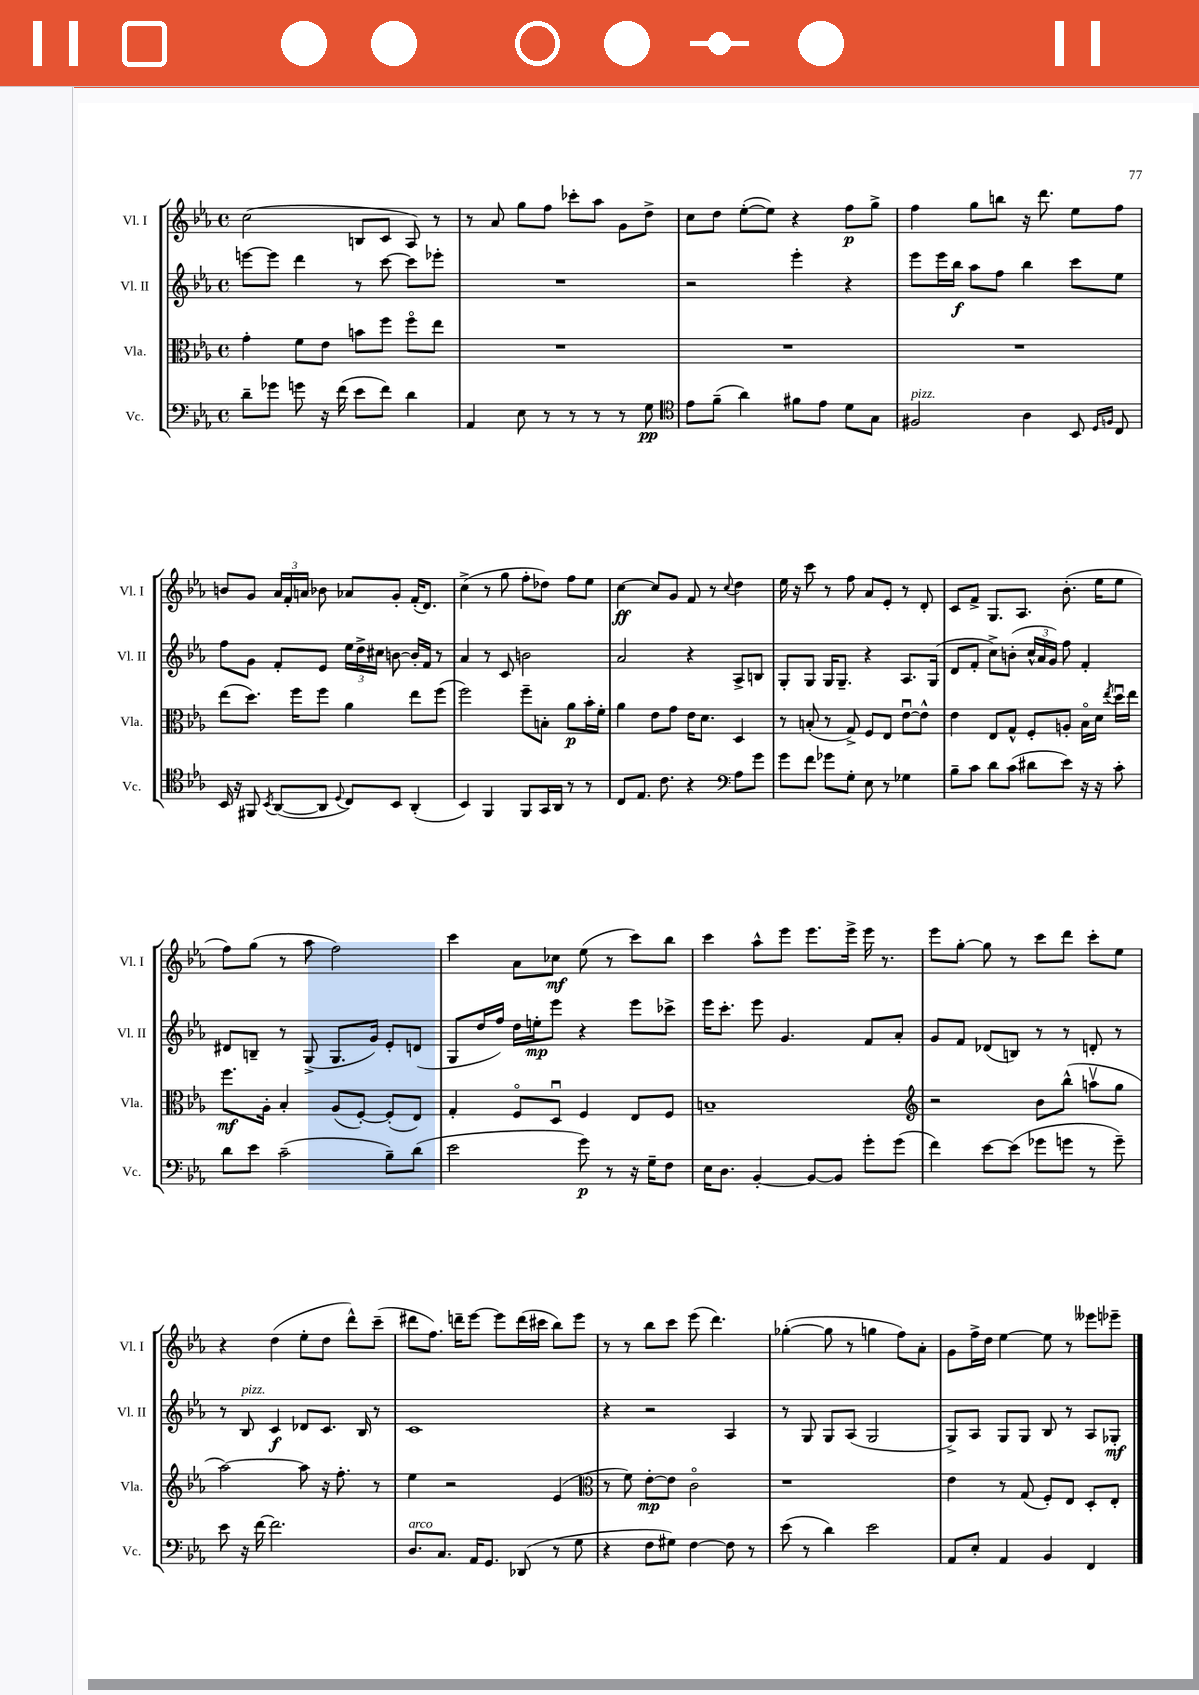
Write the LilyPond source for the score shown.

<<
\new StaffGroup <<
\new Staff = "s0" \with { instrumentName = "Vl. I" shortInstrumentName = "Vl. I" } {
    \clef treble \key ees \major \defaultTimeSignature \time 4/4
    \autoBeamOff c''2( b8[ c'8] aes8) r8 |
    r8 aes'8 g''8[ f''8] ces'''8[-. aes''8] g'8[ d''8]-> |
    c''8[ d''8] ees''8[~-.( ees''8]) r4 f''8[\p g''8]-> |
    f''4 g''8[ b''8] r16 d'''8. ees''8[ f''8] |
    b'8[ g'8] \tuplet 3/2 { aes'16[ f'16-. a'16] } bes'8 aes'8[ g'8]-. f'16[-.( d'8.]) |
    c''4->( r8 g''8 f''8[-. des''8]) f''8[ ees''8] |
    c''4~\ff c''8[ g'8] f'8 r8 \appoggiatura { c''8 } d''4 |
    ees''16 r16 c'''8 r8 f''8 aes'8[ ees'8]-. r8 d'8-. |
    c'8[ f'8]-> g8.[ aes8.] bes'8.-.( ees''16[ ees''8] |
    f''8[) g''8]( r8 aes''8 f''2) |
    c'''4 aes'8[ ces''8]\mf ees''8( r8 c'''8[) bes''8] |
    c'''4 aes''8[-^ ees'''8] ees'''8.[ ees'''16]-> ees'''16 r8. |
    ees'''8[ g''8]~-. g''8 r8 c'''8[ d'''8] c'''8[-. ees''8] |
    r4 d''4( ees''8[-. d''8] d'''8[-^) c'''8]--( |
    dis'''8[ f''8.]) d'''16[-- ees'''8]~ ees'''8[ d'''16( cis'''16] bes''8[) ees'''8] |
    r8 r8 bes''8[ c'''8] ees'''8( d'''4.) |
    ges''4~-.( ges''8 r8 g''4 f''8[) aes'8]-. |
    g'8[ f''16-> d''16] ees''4~ ees''8 r8 eeses'''8[ ees'''8]-- \bar "|." |
}
\new Staff = "s1" \with { instrumentName = "Vl. II" shortInstrumentName = "Vl. II" } {
    \clef treble \key ees \major \defaultTimeSignature \time 4/4
    \autoBeamOff e'''8[~ e'''8] d'''4 r8 c'''8~ c'''8[ ees'''8]-. |
    R1 |
    r2 ees'''4-. r4 |
    ees'''8[ ees'''16 bes''16]\f aes''8[ f''8] bes''4 c'''8[ ees''8] |
    f''8[ g'8] f'8[-. ees'8] \tuplet 3/2 { ees''16[ d''16-> cis''16] } b'8~ b'16[-. f'16] r8 |
    aes'4 r8 c'8 b'2 |
    aes'2 r4 aes8[-> b8] |
    g8[-. g8] g16[ g8.]-- r4 aes8.[ g16]( |
    d'8[ f'8]-. c''8[->) b'8]-.( \tuplet 3/2 { c''16[-^ aes'16 g'16]) } f''8 f'4-. |
    dis'8[ b8]-- r8 g8->( g8.[ g'16]) ees'8[-. d'8]( |
    g8[ d''16 f''16]) d''16[ e''16-.\mp ees'''8] r4 ees'''8[ ces'''8]-> |
    ees'''16[ c'''8.]-. ees'''8 g'4. f'8[ aes'8]-. |
    g'8[ f'8] des'8[( b8]) r8 r8 d'8-. r8 |
    r8 bes8^\markup { \italic "pizz." } c'4\f des'8[ c'8.] bes16 r8 |
    c'1 |
    r4 r2 aes4 |
    r8 g8 g8[ aes8]( g2 |
    g8[->) aes8] g8[ g8] bes8 r8 aes8[ ges8]-.\mf \bar "|." |
}
\new Staff = "s2" \with { instrumentName = "Vla." shortInstrumentName = "Vla." } {
    \clef alto \key ees \major \defaultTimeSignature \time 4/4
    \autoBeamOff g'4-. f'8[ ees'8] b'8[ f''8] f''8[\flageolet ees''8] |
    R1 |
    R1 |
    R1 |
    ees''8[( d''8.]) f''16[ f''8] aes'4 ees''8[ f''8]( |
    f''2) f''8[-- b8]-. aes'8[\p bes'16-. f'16]-. |
    aes'4 ees'8[ g'8] ees'16[ d'8.] d4 |
    r8 b8-.( r8 g8->) f8[ ees8] ees'8[~\downbow ees'8]-^ |
    ees'4 ees8[ g8]-^ f8[-. a8]-. bes16[\flageolet d'16] \acciaccatura { ees''8 } d''16[\downbow ees''16] |
    f''8.[\mf aes16]-. bes4-. aes8[( f8]~-.) f8[-.( ees8]) |
    g4-. f8[\flageolet d8]\downbow f4 ees8[ f8] |
    b1-- |
    \clef treble r2 bes'8[ bes''8]-^( a''8[\upbow g''8] |
    aes''2~) aes''8 r16 f''8.-. r8 |
    ees''4 r2 ees'4( |
    \clef alto r8 f'8) ees'8[~-.\mp ees'8] c'2\flageolet |
    r1 |
    ees'4 r8 g8( f8[-.) ees8] d8[-. ees8]-. \bar "|." |
}
\new Staff = "s3" \with { instrumentName = "Vc." shortInstrumentName = "Vc." } {
    \clef bass \key ees \major \defaultTimeSignature \time 4/4
    \autoBeamOff d'8[-- ges'8] g'8 r16 f'16( ees'8[ f'8]) d'4 |
    aes,4 ees8 r8 r8 r8 r8 g8\pp |
    \clef tenor ees'8[ f'8]--( aes'4) fis'8[ ees'8] d'8[ g8] |
    fis2^\markup { \italic "pizz." } aes4 bes,8 \grace { d16[ f16] } c8 |
    bes,16 r16 fis,8 \acciaccatura { bes,8 } aes,8[~( aes,8] \appoggiatura { d8 } c8[) bes,8] aes,4-.( |
    bes,4) f,4 f,8[ g,16 aes,16] r8 r8 |
    c8[ ees8.] c'8. r4 \clef bass aes8[ g'8] |
    g'8[ f'8] ges'8[ g8]-. ees8 r8 ges4 |
    bes8[-- c'8] d'8[ c'8]( dis'8[ ees'8]) r16 r16 c'8-. |
    d'8[ ees'8] c'2--( bes8[--) d'8]( |
    ees'2 g'8\p) r8 r16 g16[-- f8] |
    ees16[ d8.] bes,4~-. bes,8[~ bes,8] g'8[-. g'8]( |
    f'4) ees'8[~ ees'8]( ges'8[ g'8] r8 g'8--) |
    ees'8 r16 f'16~ f'2. |
    d8.[^\markup { \italic "arco" } c8.] aes,16[ g,8.] des,8( r8 g8 |
    r4 f8[ gis8]) f4~ f8 r8 |
    ees'8( r8 d'4) ees'2 |
    aes,8[ ees8]-. aes,4 bes,4 f,4 \bar "|." |
}
>>
>>
\layout { \context { \Score \remove "Bar_number_engraver" } }
